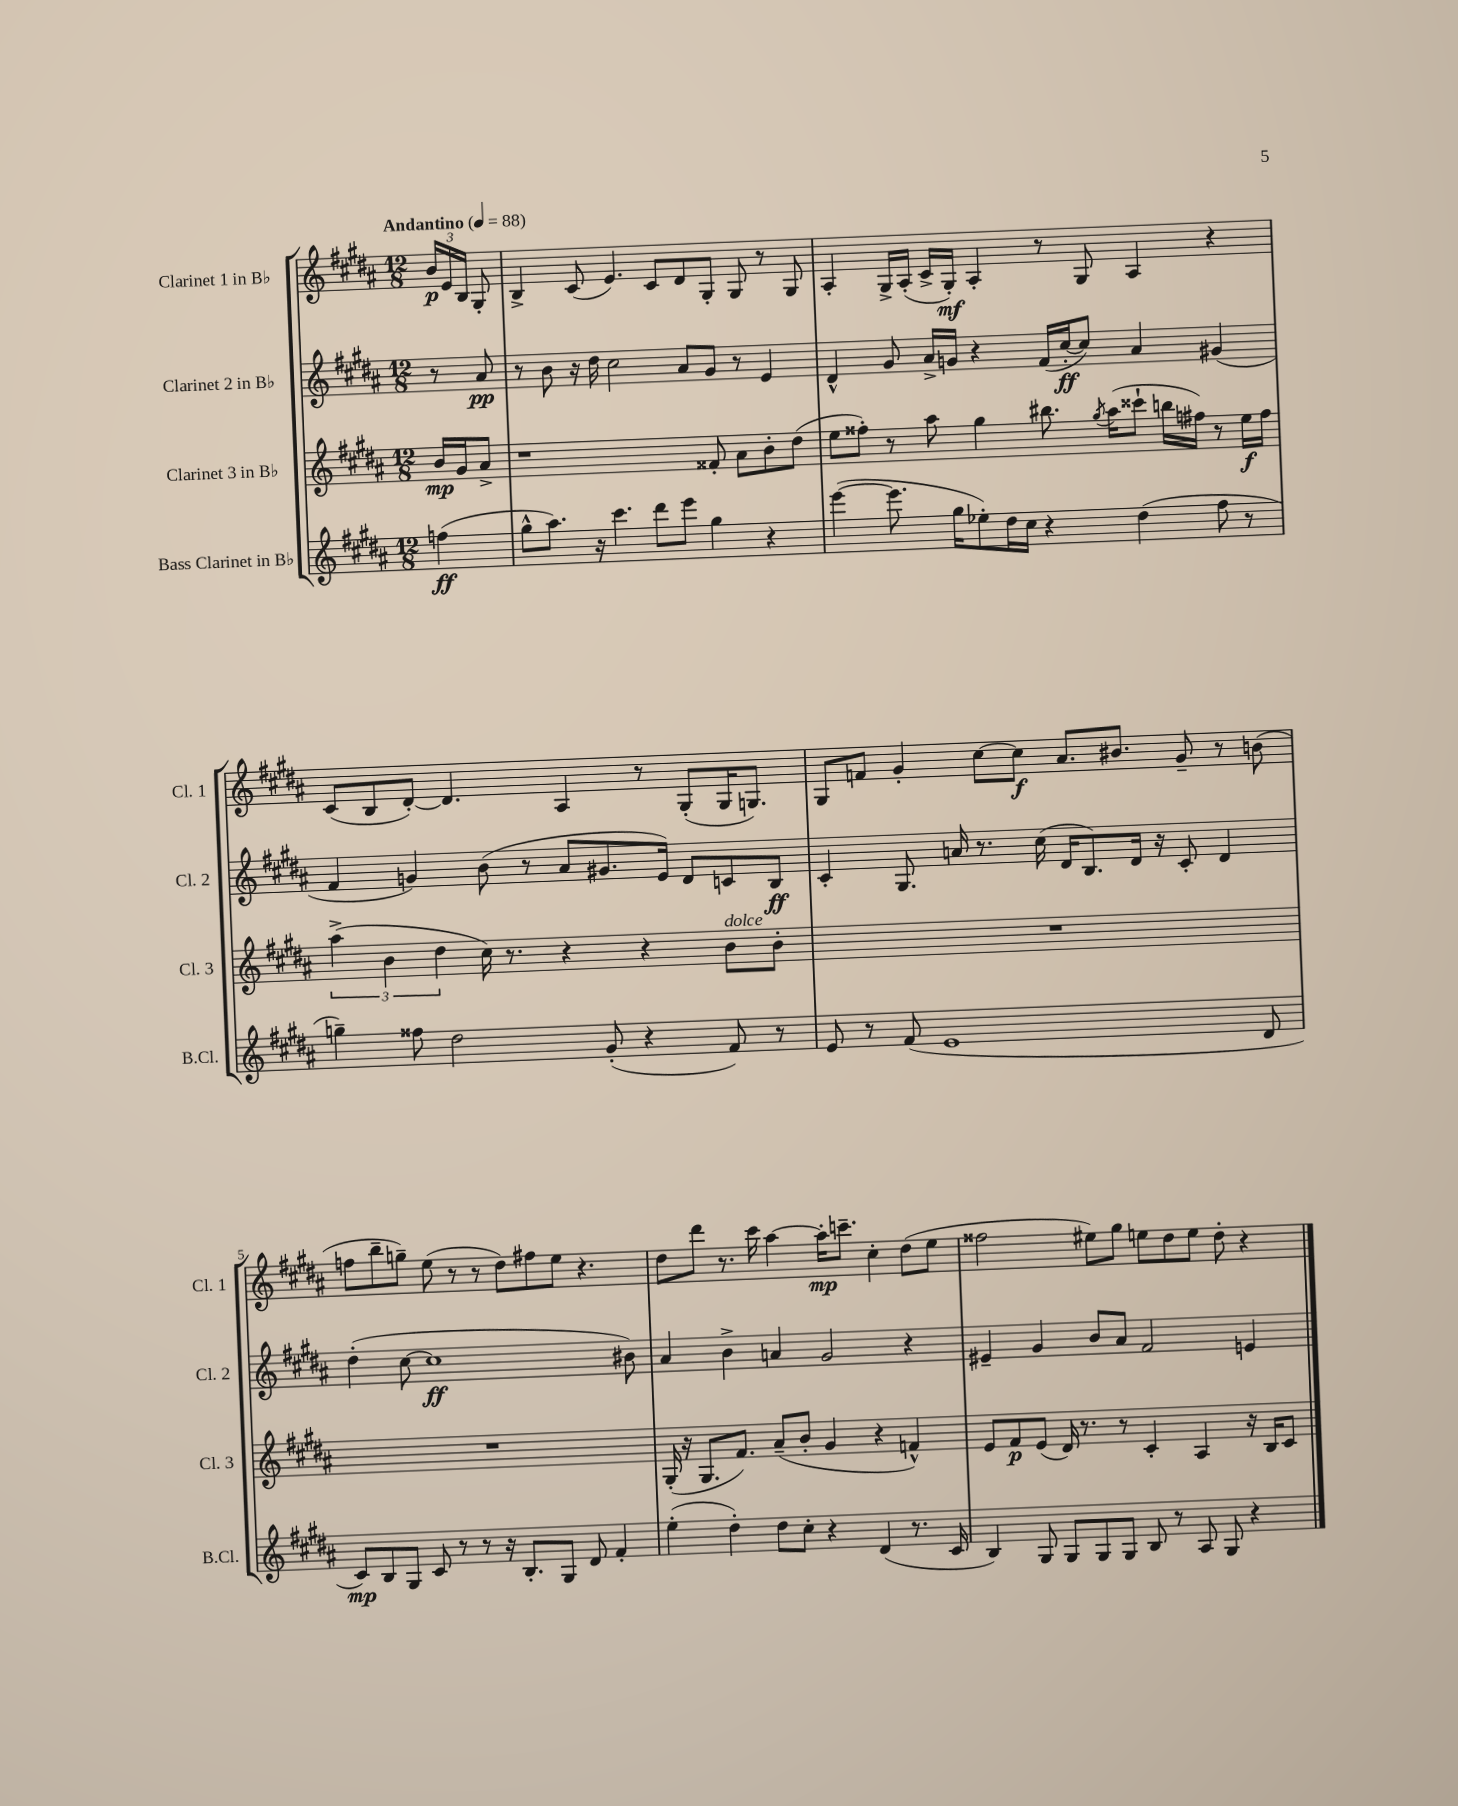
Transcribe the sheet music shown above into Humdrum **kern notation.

**kern	**kern	**kern	**kern
*staff4	*staff3	*staff2	*staff1
*clefG2	*clefG2	*clefG2	*clefG2
*k[f#c#g#d#a#]	*k[f#c#g#d#a#]	*k[f#c#g#d#a#]	*k[f#c#g#d#a#]
*M12/8	*M12/8	*M12/8	*M12/8
*MM88	*MM88	*MM88	*MM88
(4ff\	16b/LL	8r	24b/LL
.	.	.	24e/
.	16g#/J	.	.
.	.	.	24B/JJ
.	8a#^/J	8a#/	8G#'/
=	=	=	=
8gg#^^\L	1r	8r	4B^/
8.aa#\J)	.	8b\	.
.	.	16r	(8c#/
16r	.	16dd#\	.
4.ccc#\	.	2cc#\	4.e/)
8ddd#\L	.	.	8c#/L
8eee\J	.	8a#/L	8d#/
4gg#\	8f##'/	8g#/J	8G#'/J
.	8a#\L	8r	8G#/
4r	8b'\	4e/	8r
.	(8dd#\J	.	8G#/
=	=	=	=
([4eee\	8ee\L	4d#^^/	4A#'/
.	8ff##'\J)	.	.
8.eee\]	8r	8g#/	16G#^/LL
.	.	.	(16A#'/JJ
.	8aa#\	16a#^/LL	16c#^/LL
16gg#\LK	.	16g/JJ	16G#'/JJ)
8ee-'\)	4gg#\	4r	4A#'/
16dd#\L	.	.	.
16cc#\JJ	.	.	.
4r	8.bb#\	(16f#/LL	8r
.	.	[16cc#'/J	.
.	.	8cc#/]J)	8G#/
.	8qgg#/	.	.
.	(16aa#\LK	.	.
(4dd#\	8ccc##`\J	4a#/	4A#/
.	16bb\LL	.	.
.	16ff#\JJ)	.	.
8ff#\	8r	(4g#/	4r
8r	16ee\LL	.	.
.	16ff#\JJ	.	.
=	=	=	=
4gg~\)	(6aa#^\	4f#/	(8c#/L
.	.	.	8B/
.	6b\	.	.
8ff##\	.	4g/)	[8d#'/J)
.	6dd#\	.	.
2dd#\	.	.	4.d#/]
.	16cc#\)	(8b\	.
.	8.r	.	.
.	.	8r	.
.	4r	8a#/L	4A#/
(8g#'/	.	8.g#/	.
4r	4r	.	8r
.	.	16e/Jk)	.
.	.	8d#/L	(8G#'/L
8f#/)	8b\L	8c/	16G#/K
.	.	.	8.G/J)
8r	8b'\J	8B/J	.
=	=	=	=
8e/	1.r	4c#'/	8G#/L
8r	.	.	8f/J
(8f#/	.	8.G#/	4g#'/
1e	.	.	.
.	.	16a/	.
.	.	8.r	[8cc#\L
.	.	.	8cc#\]J
.	.	(16cc#\	.
.	.	16d#/LK	8.a#/L
.	.	8.B/)	.
.	.	.	8.b#/J
.	.	16d#/Jk	.
.	.	16r	.
.	.	8c#'/	8g#~/
.	.	4d#/	8r
8d#/	.	.	(8b\
=	=	=	=
8c#/L)	1.r	(4dd#'\	8ff\L
8B/	.	.	8bb~\
8G#/J	.	[8cc#\	8gg~\J)
8c#/	.	1cc#]	(8ee\
8r	.	.	8r
8r	.	.	8r
16r	.	.	8dd#\L)
8.B'/L	.	.	.
.	.	.	8ff#\
8G#/J	.	.	8ee\J
8d#/	.	.	4.r
4f#'/	.	.	.
.	.	8b#\)	.
=	=	=	=
(4ee'\	(16G#'/	4a#/	8dd#\L
.	16r	.	.
.	8.G#/L	.	8ddd#\J
4dd#'\)	.	4b^\	8.r
.	8.f#/J)	.	.
.	.	.	16ccc#\
8dd#\L	(8a#~/L	4a/	[4aa#\
8cc#'\J	8b'/J	.	.
4r	4g#/	2g#/	16aa#'\]LK
.	.	.	8.ccc~\J
(4d#/	4r	.	4cc#'\
8.r	4f^^/)	4r	(8dd#\L
.	.	.	8ee\J
16c#/	.	.	.
=	=	=	=
4B/)	8e/L	4e#~/	2ff##\
.	8f#/	.	.
8G#/	(8e/J	4g#/	.
8G#/L	16d#/)	.	.
.	8.r	.	.
8G#/	.	8b/L	8ee#\L)
8G#/J	8r	8a#/J	8gg#\J
8B/	4c#'/	2f#/	8ee\L
8r	.	.	8dd#\
8A#/	4A#/	.	8ee\J
8G#/	.	.	8dd#'\
4r	16r	4e/	4r
.	16B/LK	.	.
.	8c#/J	.	.
==	==	==	==
*-	*-	*-	*-
